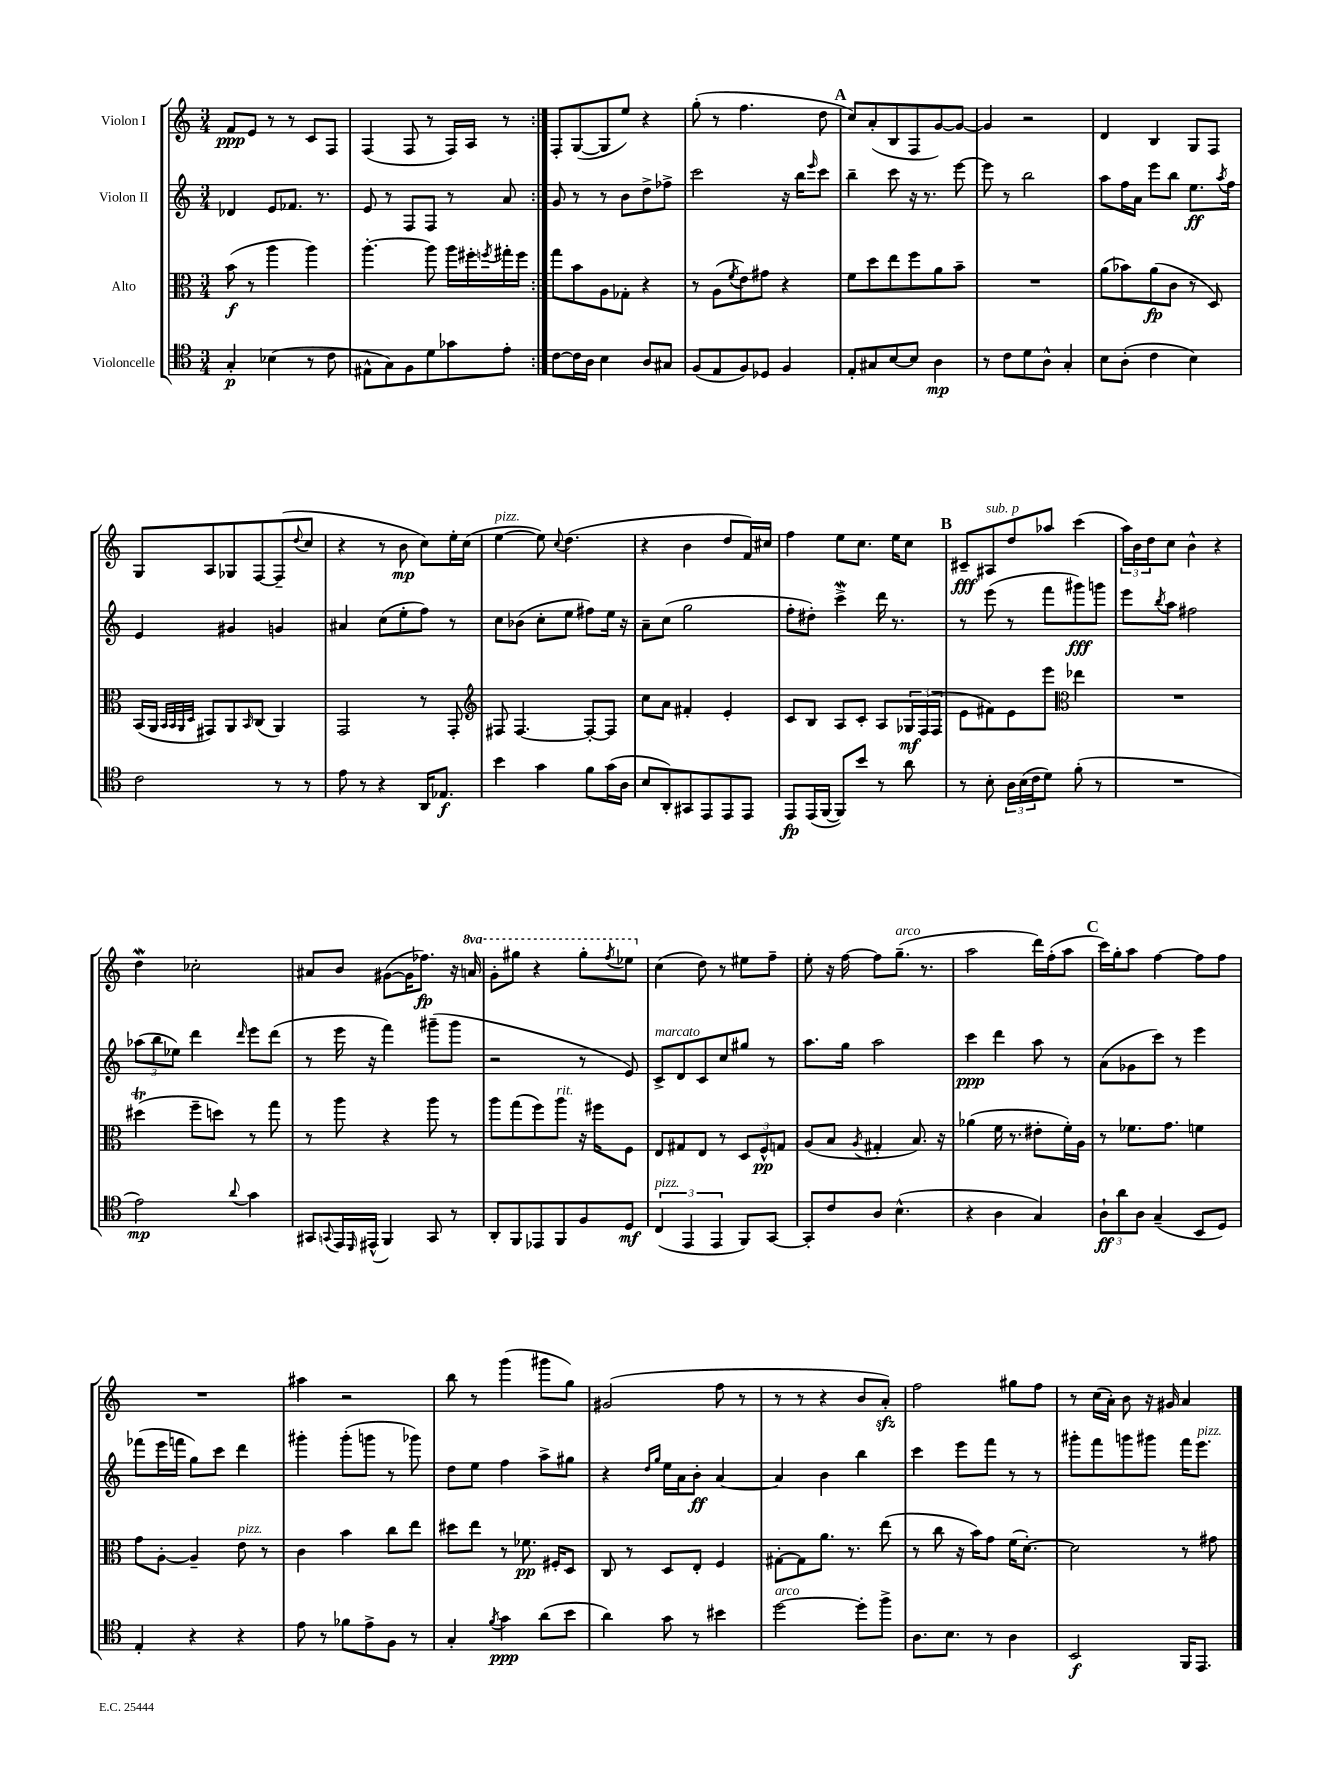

**kern	**kern	**kern	**kern
*staff4	*staff3	*staff2	*staff1
*clefC4	*clefC3	*clefG2	*clefG2
*k[]	*k[]	*k[]	*k[]
*M3/4	*M3/4	*M3/4	*M3/4
4G'/	(8b\	4d-/	8f/L
.	8r	.	8e/J
(4B-\	4aa\	8e/L	8r
.	.	8.f-/J	8r
8r	4aa\)	.	8c/L
.	.	8.r	.
8c\	.	.	8F/J
=	=	=	=
8E#^^\L	[4.aa'\	8e/	(4F/
8G\)	.	8r	.
8F\	.	8F/L	8F/
8d\	8aa\]	8F/J	8r
8g-\	16aa\LL	8r	16F/LL)
.	16ff#'\	.	16A/JJ
.	8qff/	.	.
8e'\J	16gg#'\	8a/	8r
.	16ff\JJ	.	.
=:|!	=:|!	=:|!	=:|!
[8c\L	8gg\L	8g/	8F'/L
16c\]L	8b\	8r	([8G/
16A\JJ	.	.	.
4B\	8A\	8r	8G/]
.	8G-'\J	8b\L	8ee/J)
8A/L	4r	8dd^\	4r
8G#/J	.	8ff-^\J	.
=	=	=	=
(8F/L	8r	2ccc\	(8gg'\
8E/	(8A\L	.	8r
.	8qf/	.	.
8F/)	8e\)	.	4.ff\
8D-/J	8g#\J	.	.
4F/	4r	16r	.
.	.	16bb\LK	.
.	.	16qqeee/	.
.	.	8ccc\J	8dd\
=	=	=	=
8E'/L	8f\L	4bb~\	8cc/L)
8G#/	8dd\	.	(8a'/
[8B/	8ee\	8ccc\	8B/
8B/]J	8ff\	16r	8F/
.	.	8.r	.
4A\	8a\	.	[8g/)
.	8b~\J	[8eee\	8g/_J
=	=	=	=
8r	2.r	8eee\]	4g/]
8c\L	.	8r	.
8d\	.	2bb\	2r
8A^^\J	.	.	.
4G'/	.	.	.
=	=	=	=
8B\L	(8a\L	8aa\L	4d/
(8A'\J	8b-\)	16ff\L	.
.	.	16a\JJ	.
4c\	(8a\	8eee\L	4B/
.	8c\J	8bb\J	.
4B\)	8r	8.ee\L	8G/L
.	8D/)	.	8F/J
.	.	8qaa/	.
.	.	16ff\Jk	.
=	=	=	=
2c\	(16BB/LL	4e/	8G/L
.	16AA/JJ	.	.
.	32qqBB/LLL	.	.
.	32qqBB/	.	.
.	32qqAA/	.	.
.	32qqD/JJJ	.	.
.	8GG#/L)	.	8A/
.	8AA/	4g#/	8G-/
.	16qqBB/	.	.
.	(8C/J	.	[8F/
8r	4AA/)	4g/	(8F~/]
.	.	.	8qqdd/
8r	.	.	8cc/J
=	=	=	=
8e\	2GG/	4a#/	4r
8r	.	.	.
4r	.	(8cc\L	8r
.	.	8ee'\	8b\
16AA/LK	8r	8ff\J)	8cc\L)
8.E-/J	.	.	.
.	8GG'/	8r	16ee'\L
.	.	.	(16cc\JJ
=	=	=	=
*	*clefG2	*	*
4b\	8F#/	8cc\L	[4ee\
.	[4.F#/	(8b-\J	.
4g\	.	8cc'\L	8ee\])
.	.	.	8qqcc/
.	.	8ee\J	(4.dd\
8f\L	8F#'/_L	8ff#\L)	.
(16g\L	8F#/]J	16ee\Jk	.
16A\JJ	.	16r	.
=	=	=	=
8B/L	8cc\L	8a~\L	4r
8AA'/)	8a\J	(8cc\J	.
8GG#/	4f#'/	2gg\	4b\
8EE/	.	.	.
8EE/	4e'/	.	8dd/L
8EE/J	.	.	16f/L)
.	.	.	16cc#/JJ
=	=	=	=
8EE/L	8c/L	8ff'\L	4ff\
(16EE/L	8B/J	8dd#'\J)	.
[16FF/JJ	.	.	.
8FF/]L)	8A/L	4ccc^\	8ee\L
8b/J	8c'/J	.	8.cc\J
8r	8A/L	16ddd\	.
.	.	8.r	16ee\LK
8a\	24G-/L	.	8cc\J
.	(24F/	.	.
.	24F/JJ	.	.
=	=	=	=
8r	8e\L	8r	8c#~/L
8B'\	8f#\)	(8eee\	8A#/
24A\LL	8e\	8r	8dd/
(24B\	.	.	.
24c\J	.	.	.
8d\J)	8eee\J	8fff\L	8aa-/J
*	*clefC3	*	*
(8f'\	4ee-\	8ggg#\)	(4ccc\
8r	.	8ggg\J	.
=	=	=	=
2.r	2.r	8eee\L	24aa\LL)
.	.	.	24b\
.	.	.	24dd\J
.	.	8qbb/	.
.	.	8aa\J	8cc\J
.	.	2ff#\	4b^^\
.	.	.	4r
=	=	=	=
2e\)	(4dd#\	(12aa-\L	4dd\
.	.	12bb\	.
.	.	12ee-\J)	.
.	8ff~\L	4ddd\	2cc-'\
.	8dd\J)	.	.
8qqa/	.	16qqddd/	.
4g\	8r	8eee\L	.
.	8gg\	(8ddd\J	.
=	=	=	=
8GG#/L	8r	8r	8a#/L
8qqGG/	.	.	.
16EE/L	8aa\	16eee\	8b/J
16qqDD/	.	.	.
(16EE#^^/JJ	.	16r	.
4FF/)	4r	4fff\)	([8g#\L
.	.	.	16g#\]K
.	.	.	8.ff-\J)
8GG/	8aa\	(8ggg#~\L	.
8r	8r	8ggg#\J	16r
.	.	.	16aa/
=	=	=	=
8AA'/L	8aa\L	2r	8gg'\L
8FF/	(8gg\	.	8ggg#\J
8EE-/	8ff\)	.	4r
8FF/	8aa\J	.	.
8F/	16r	8r	8ggg#'\L
.	16ff#\LK	.	.
.	.	.	8qfff/
8D/J	8F\J	8e/)	8eee-\J
=	=	=	=
(6C/	8E/L	8c^/L	(4cc\
.	8G#/	8d/	.
6EE/	.	.	.
.	8E/J	8c/	8dd\)
6EE/	.	.	.
.	8r	8cc/	8r
8FF/L)	12D/L	8gg#/J	8ee#\L
.	12F^^/	.	.
[8GG/J	.	8r	8ff~\J
.	12G/J	.	.
=	=	=	=
8GG'/]L	(8A/L	8.aa\L	8ee'\
8c/	8B/J	.	16r
.	.	16gg\Jk	[16ff\
.	8qA/	.	.
8A/J	4G#'/	2aa\	8ff\]L
(4.B^^\	.	.	(8.gg~\J
.	8.B/)	.	.
.	.	.	8.r
.	16r	.	.
=	=	=	=
4r	(4a-\	4ccc\	2aa\
4A\	16f\	4ddd\	.
.	8.r	.	.
4G/)	8e#'\L	8aa\	16ddd\LL)
.	.	.	(16ff'\J
.	16f'\L)	8r	8aa\J
.	16A\JJ	.	.
=	=	=	=
12A`\L	8r	(8a\L	16ccc\LL)
.	.	.	16gg'\J
12a\	.	.	.
.	8.f-\L	8g-\	8aa\J
12A\J	.	.	.
(4G~/	.	8ccc\J)	[4ff\
.	8.g\J	.	.
.	.	8r	.
8BB/L	4f\	4eee\	8ff\]L
8D/J)	.	.	8ff\J
=	=	=	=
4E'/	8g\L	(8fff-\L	2.r
.	[8A'\J	16eee\L	.
.	.	16fff\JJ	.
4r	4A~/]	8gg\L)	.
.	.	8ccc\J	.
4r	8e\	4ddd\	.
.	8r	.	.
=	=	=	=
8e\	4c\	4ggg#'\	4aa#\
8r	.	.	.
8f-\L	4b\	(8ggg#'\L	2r
8e^\	.	8ggg\J	.
8F\J	8cc\L	8r	.
8r	8ee\J	8ggg-\)	.
=	=	=	=
4G'/	8dd#\L	8dd\L	8bb\
.	8ee\J	8ee\J	8r
8qf/	.	.	.
4g\	8r	4ff\	(4ggg\
.	8.f-\	.	.
(8a\L	.	8aa^\L	8ggg#\L
.	16F#'/LK	.	.
8b\J	8D/J	8gg#\J	8gg\J)
=	=	=	=
4a\)	8C/	4r	(2g#/
.	8r	.	.
.	.	16qqdd/LL	.
.	.	16qqgg/JJ	.
8g\	8D/L	16ee\LL	.
.	.	16a\J	.
8r	8E'/J	8b'\J	.
4b#\	4F/	[4a/	8ff\
.	.	.	8r
=	=	=	=
[2dd\	[8G#'\L	4a/]	8r
.	8G#\]	.	8r
.	8.a\J	4b\	4r
.	8.r	.	.
8dd'\]L	.	4bb\	8b/L
8ff^\J	(8ee\	.	8a'/J)
=	=	=	=
8.A\L	8r	4ccc\	2ff\
.	8cc\	.	.
8.B\J	.	.	.
.	16r	8eee\L	.
.	16b\LK)	.	.
8r	8g\J	8fff\J	.
4A\	(16f\LK	8r	8gg#\L
.	[8.d'\J)	.	.
.	.	8r	8ff\J
=	=	=	=
2BB/	2d\]	8ggg#'\L	8r
.	.	8fff\	(16cc\LL
.	.	.	16a'\JJ)
.	.	8ggg\	8b\
.	.	8ggg#\J	16r
.	.	.	16g#/
16FF/LK	8r	16fff\LK	4a/
8.EE/J	.	8.eee\J	.
.	8g#\	.	.
==	==	==	==
*-	*-	*-	*-
